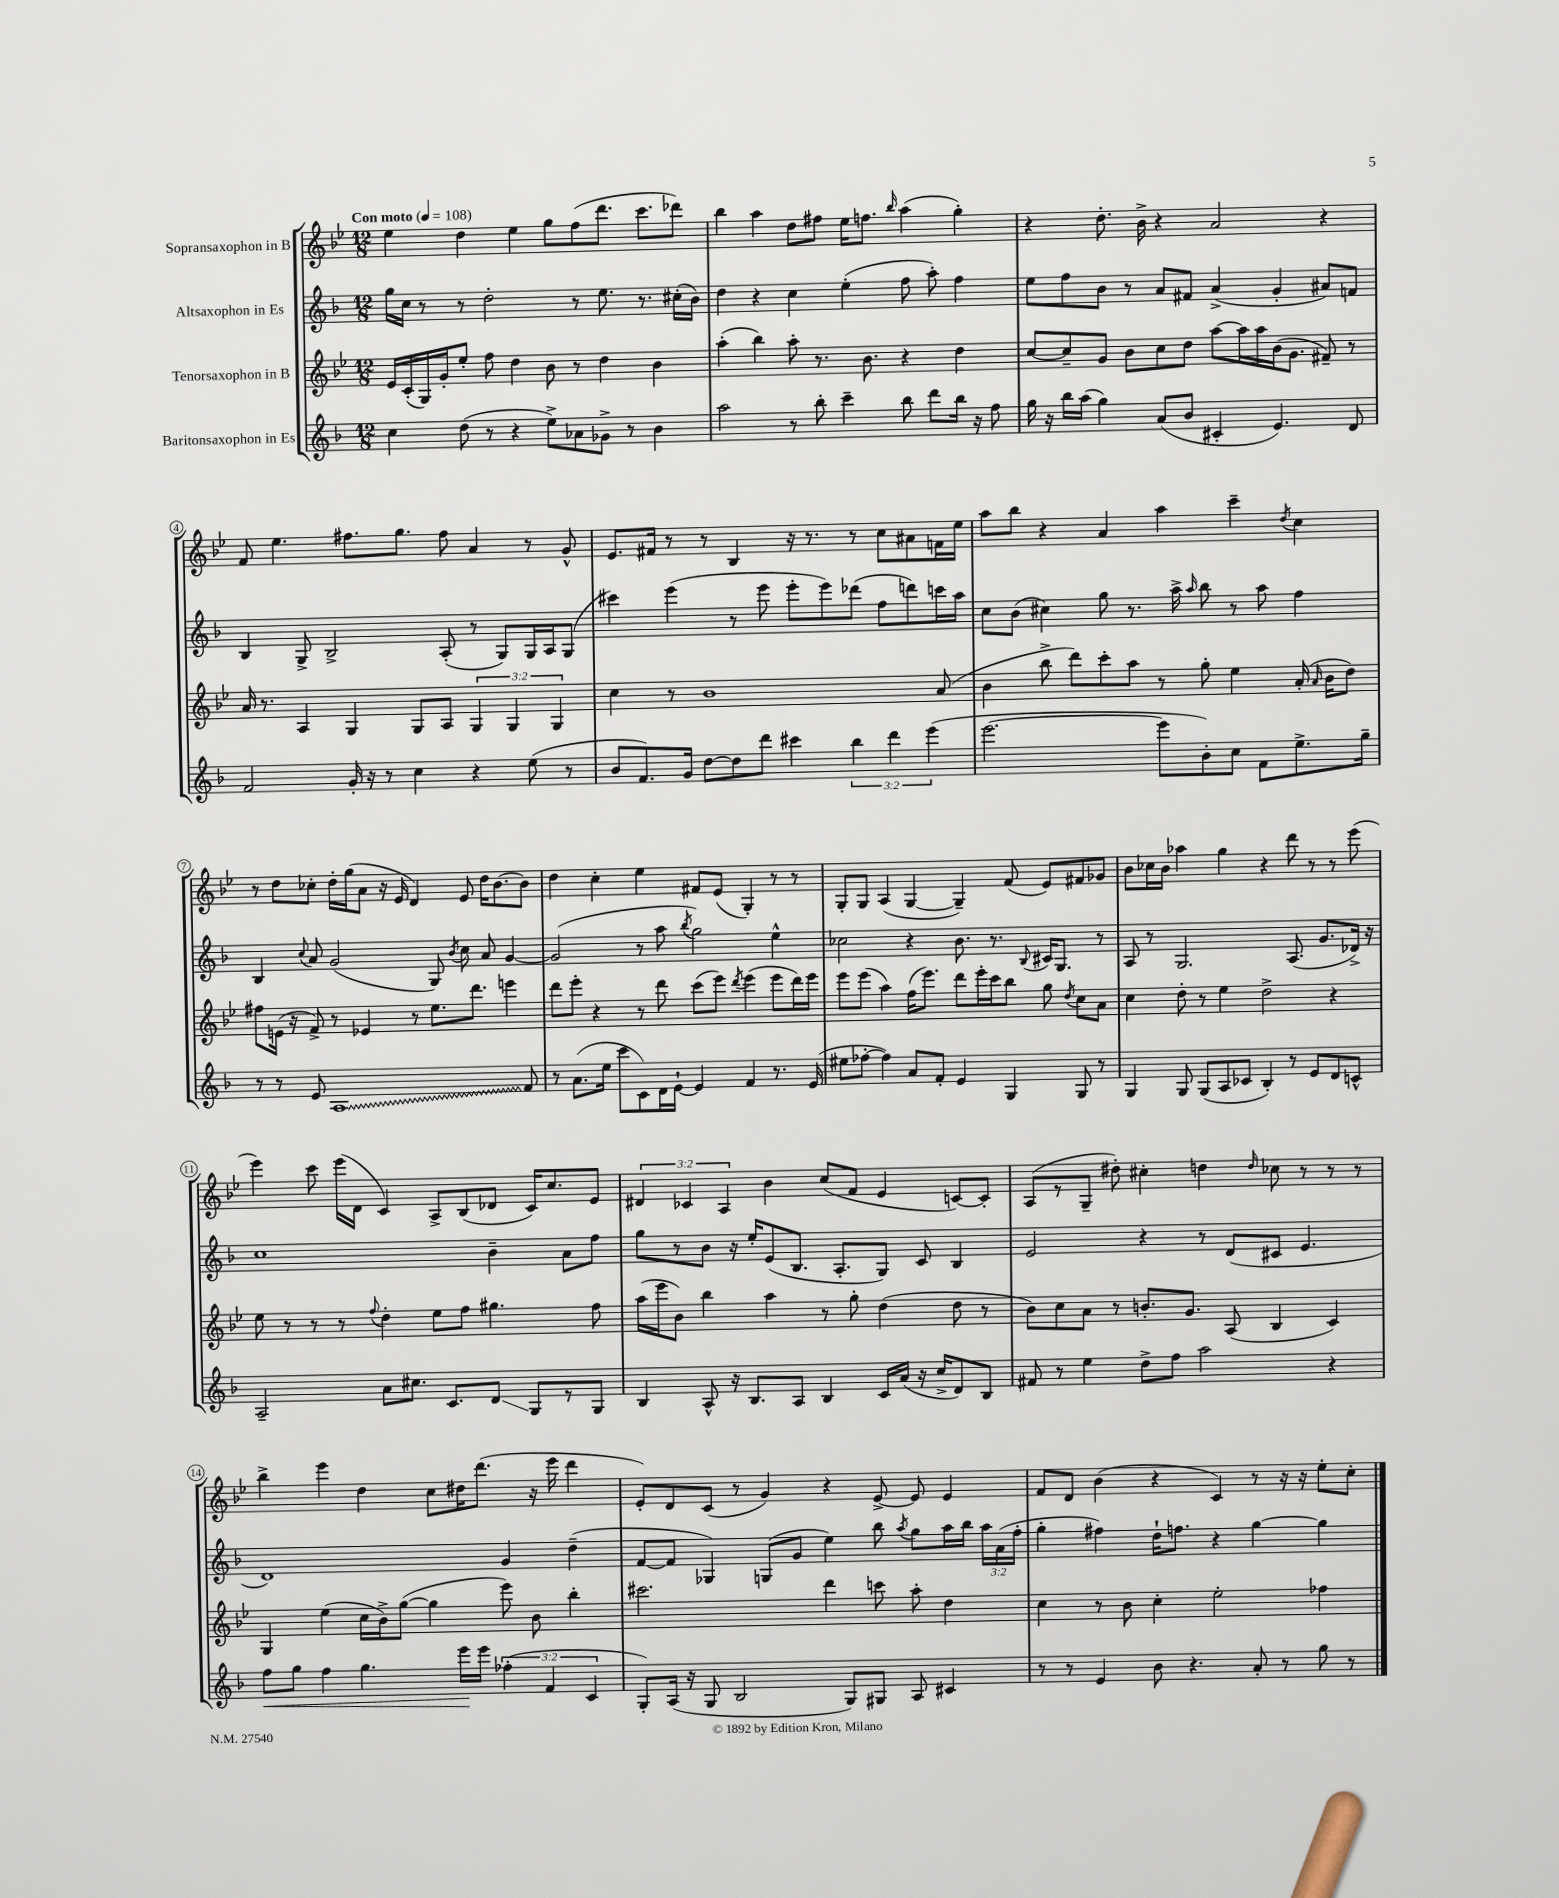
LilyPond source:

<<
\new StaffGroup <<
\new Staff = "s0" \with { instrumentName = "Sopransaxophon in B" } {
    \clef treble \key bes \major \numericTimeSignature \time 12/8 \override Staff.TupletNumber.text = #tuplet-number::calc-fraction-text \tempo "Con moto" 4 = 108
    \autoBeamOff ees''4 d''4 ees''4 g''8[ f''8( d'''8.] c'''8.[ des'''8]) |
    bes''4 a''4 d''8[ fis''8] ees''16[ f''8.] \grace { bes''16 } a''4( g''4-.) |
    r4 d''8.-. bes'16-> r4 a'2 r4 |
    f'8 ees''4. fis''8.[ g''8.] fis''8 a'4 r8 g'8-^ |
    ees'8.[ fis'16] r8 r8 bes4 r16 r8. r8 c''8[ ais'8 f'16 ees''16] |
    a''8[ bes''8] r4 a'4 a''4 c'''4-- \acciaccatura { d''8 } c''4 |
    r8 d''8[ ces''8]-. d''16[-. g''16( a'8] r16 ees'16 d'4) ees'8 d''16[ bes'8.~ bes'8] |
    d''4 c''4-. ees''4 fis'8[ ees'8]( g4-.) r8 r8 |
    g8[-. g8] a4( g4~ g4--) f'8( ees'8[) fis'8 ges'8] |
    bes'8[ ces''16 bes'16] aes''4 g''4 r4 d'''8 r8 r8 ees'''8( |
    ees'''4) c'''8 ees'''16[( d'16] c'4) a8[-> bes8( des'8] c'16[) c''8. ees'8] |
    \tuplet 3/2 { dis'4 ces'4 a4 } bes'4 c''8[( f'8] ees'4 c'8[~) c'8]-. |
    a8[( r8 g8]-- dis''8-.) cis''4-. d''4 \grace { d''16 } ces''8 r8 r8 r8 |
    bes''4-> ees'''4 d''4 c''8[ dis''16 d'''8.]( r16 ees'''16 d'''4 |
    ees'8[-.) d'8 c'8]( r8 g'4) r4 ees'8~-> ees'8 ees'4 |
    f'8[ d'8] bes'4( r4 c'4) r8 r16 r16 ees''8[-. c''8]-. \bar "|." |
}
\new Staff = "s1" \with { instrumentName = "Altsaxophon in Es" } {
    \clef treble \key f \major \numericTimeSignature \time 12/8 \override Staff.TupletNumber.text = #tuplet-number::calc-fraction-text
    \autoBeamOff g''16[ c''16] r8 r8 d''2-. r8 e''8. r8. cis''16[-.( bes'16]) |
    d''4 r4 c''4 e''4-.( f''8 a''8-.) f''4 |
    e''8[ f''8 bes'8] r8 a'8[ fis'8] a'4->( g'4-. ais'8[) f'8] |
    bes4 g8-> bes2-> a8-.( r8 g8[) g16 a16 g8]( |
    cis'''4) e'''4( r8 e'''8 e'''8[-. e'''8) des'''8]( f''8[ d'''8) c'''16 a''16] |
    c''8[ bes'8]( cis''4) g''8 r8. a''16-> \grace { a''16 } bes''8 r8 a''8 f''4 |
    bes4 \appoggiatura { c''8 } a'8 g'2( g8) \acciaccatura { bes'8 } c''8 a'8 g'4~ |
    g'2( r8 a''8 \acciaccatura { bes''8 } g''2) e''4-^ |
    ces''2 r4 bes'8. r8. \appoggiatura { bes8 } cis'16[ g8.] r8 |
    a8 r8 g2. a8.( g'8.[ des'16]->) r16 |
    c''1 bes'4-- a'8[ f''8] |
    g''8[ r8 bes'8] r16 e''16[-. e'8( bes8.] a8.[-. g8]) c'8 bes4 |
    e'2 r4 r8 d'8[( cis'8] e'4. |
    d'1) g'4 d''4--( |
    f'8[~ f'8] ges4) g8[( g'8] e''4) bes''8 \acciaccatura { a''8 } g''8[ a''16 bes''16] \tuplet 3/2 { a''16[ a'16( f''16]-. } |
    g''4-. fis''4) d''16[-! f''8.] r4 g''4~ g''4 \bar "|." |
}
\new Staff = "s2" \with { instrumentName = "Tenorsaxophon in B" } {
    \clef treble \key bes \major \numericTimeSignature \time 12/8 \override Staff.TupletNumber.text = #tuplet-number::calc-fraction-text
    \autoBeamOff ees'16[ c'16-.( g16) g'16-. ees''8]-. f''8 d''4 bes'8 r8 d''4 bes'4 |
    a''4-.( bes''4) a''8-. r8. bes'8. r4 d''4 |
    c''8[~ c''8-- g'8] bes'8[ c''8 d''8] a''8[~ a''16 a''16 bes'16( g'8.] fis'8--) r8 |
    a'16 r8. a4 g4 g8[ a8] \tuplet 3/2 { g4 g4 g4 } |
    c''4 r8 bes'1 a'8( |
    bes'4 bes''8-> d'''8[) c'''8-. a''8] r8 g''8-. ees''4 a'16-.( \grace { a'16 } bes'16[ d''8]) |
    fis''8[ e'16]( r16 f'8->) r8 ees'4 r8 ees''8.[ d'''8.] e'''4 |
    d'''8[ ees'''8]-. r4 r8 d'''8 c'''8[( ees'''8]) \acciaccatura { d'''8 } ees'''4( ees'''8[ d'''16) ees'''16] |
    ees'''8[ ees'''8]( a''4) f''16[( ees'''8.]) d'''8[ ees'''16-. c'''16 bes''8] g''8 \acciaccatura { d''8 } c''8[ a'8] |
    c''4 d''8-. r8 ees''4 d''2-> r4 |
    ees''8 r8 r8 r8 \appoggiatura { f''8 } d''4-. ees''8[ f''8] gis''4. f''8 |
    a''16[( ees'''16 bes'8]) bes''4 a''4 r8 g''8-. d''4( d''8 r8 |
    bes'8[) c''8 a'8] r8 b'8.[-. g'8.] a8( bes4 c'4) |
    g4 ees''4( c''16[ bes'16->) g''8]~( g''4 ees'''8) bes'8 bes''4-. |
    cis'''2. d'''4 c'''8 a''8-. d''4 |
    c''4 r8 bes'8 c''4-. ees''2-. fes''4 \bar "|." |
}
\new Staff = "s3" \with { instrumentName = "Baritonsaxophon in Es" } {
    \clef treble \key f \major \numericTimeSignature \time 12/8 \override Staff.TupletNumber.text = #tuplet-number::calc-fraction-text
    \autoBeamOff c''4 d''8( r8 r4 e''8[->) aes'8 ges'8]-> r8 bes'4 |
    a''2 r8 bes''8-. c'''4-- bes''8 d'''8[ bes''16] r16 f''8 |
    g''16 r16 bes''16[ a''16]( g''4) a'8[( bes'8] cis'4-. e'4.) d'8 |
    f'2 g'16-. r16 r8 c''4 r4 e''8( r8 |
    bes'8[ f'8.) g'16] d''8[~ d''8 d'''8] cis'''4 \tuplet 3/2 { bes''4 d'''4 e'''4( } |
    e'''2.~ e'''8[ bes'8-.) c''8] f'8[ e''8.-> g''16]-- |
    r8 r8 e'8 \once \override Glissando.style = #'zigzag a1\glissando f'8 |
    r8 a'8.[( e''16] c'''8[ c'8) d'16 e'16]~-! e'4 f'4 r8. e'16( |
    eis''8[ fes''8]~-. fes''4) a'8[ f'8]-. e'4 g4 g8 r8 |
    g4 g8 g8[( a8 ces'8] bes4-.) r8 e'8[ d'8 c'8]-^ |
    a2-- a'8[ cis''8.] c'8.[ d'8]\glissando g8[ r8 g8] |
    bes4 a8-^ r16 bes8.[ a8] bes4 c'16[ a'16]( r16 c''16[-> d'8) bes8] |
    fis'8 r8 e''4 d''8[-> f''8] a''2 r4 |
    f''8[\< g''8] f''4 g''4. e'''16[\! e'''16] \tuplet 3/2 { fes''4-.( f'4 c'4 } |
    g8[-.) a16]( r16 g8 bes2 g8[) gis8] a8 cis'4 |
    r8 r8 e'4 bes'8 r4. a'8-. r8 g''8 r8 \bar "|." |
}
>>
>>
\layout { \context { \Score \override BarNumber.stencil = #(make-stencil-circler 0.1 0.3 ly:text-interface::print) } }
